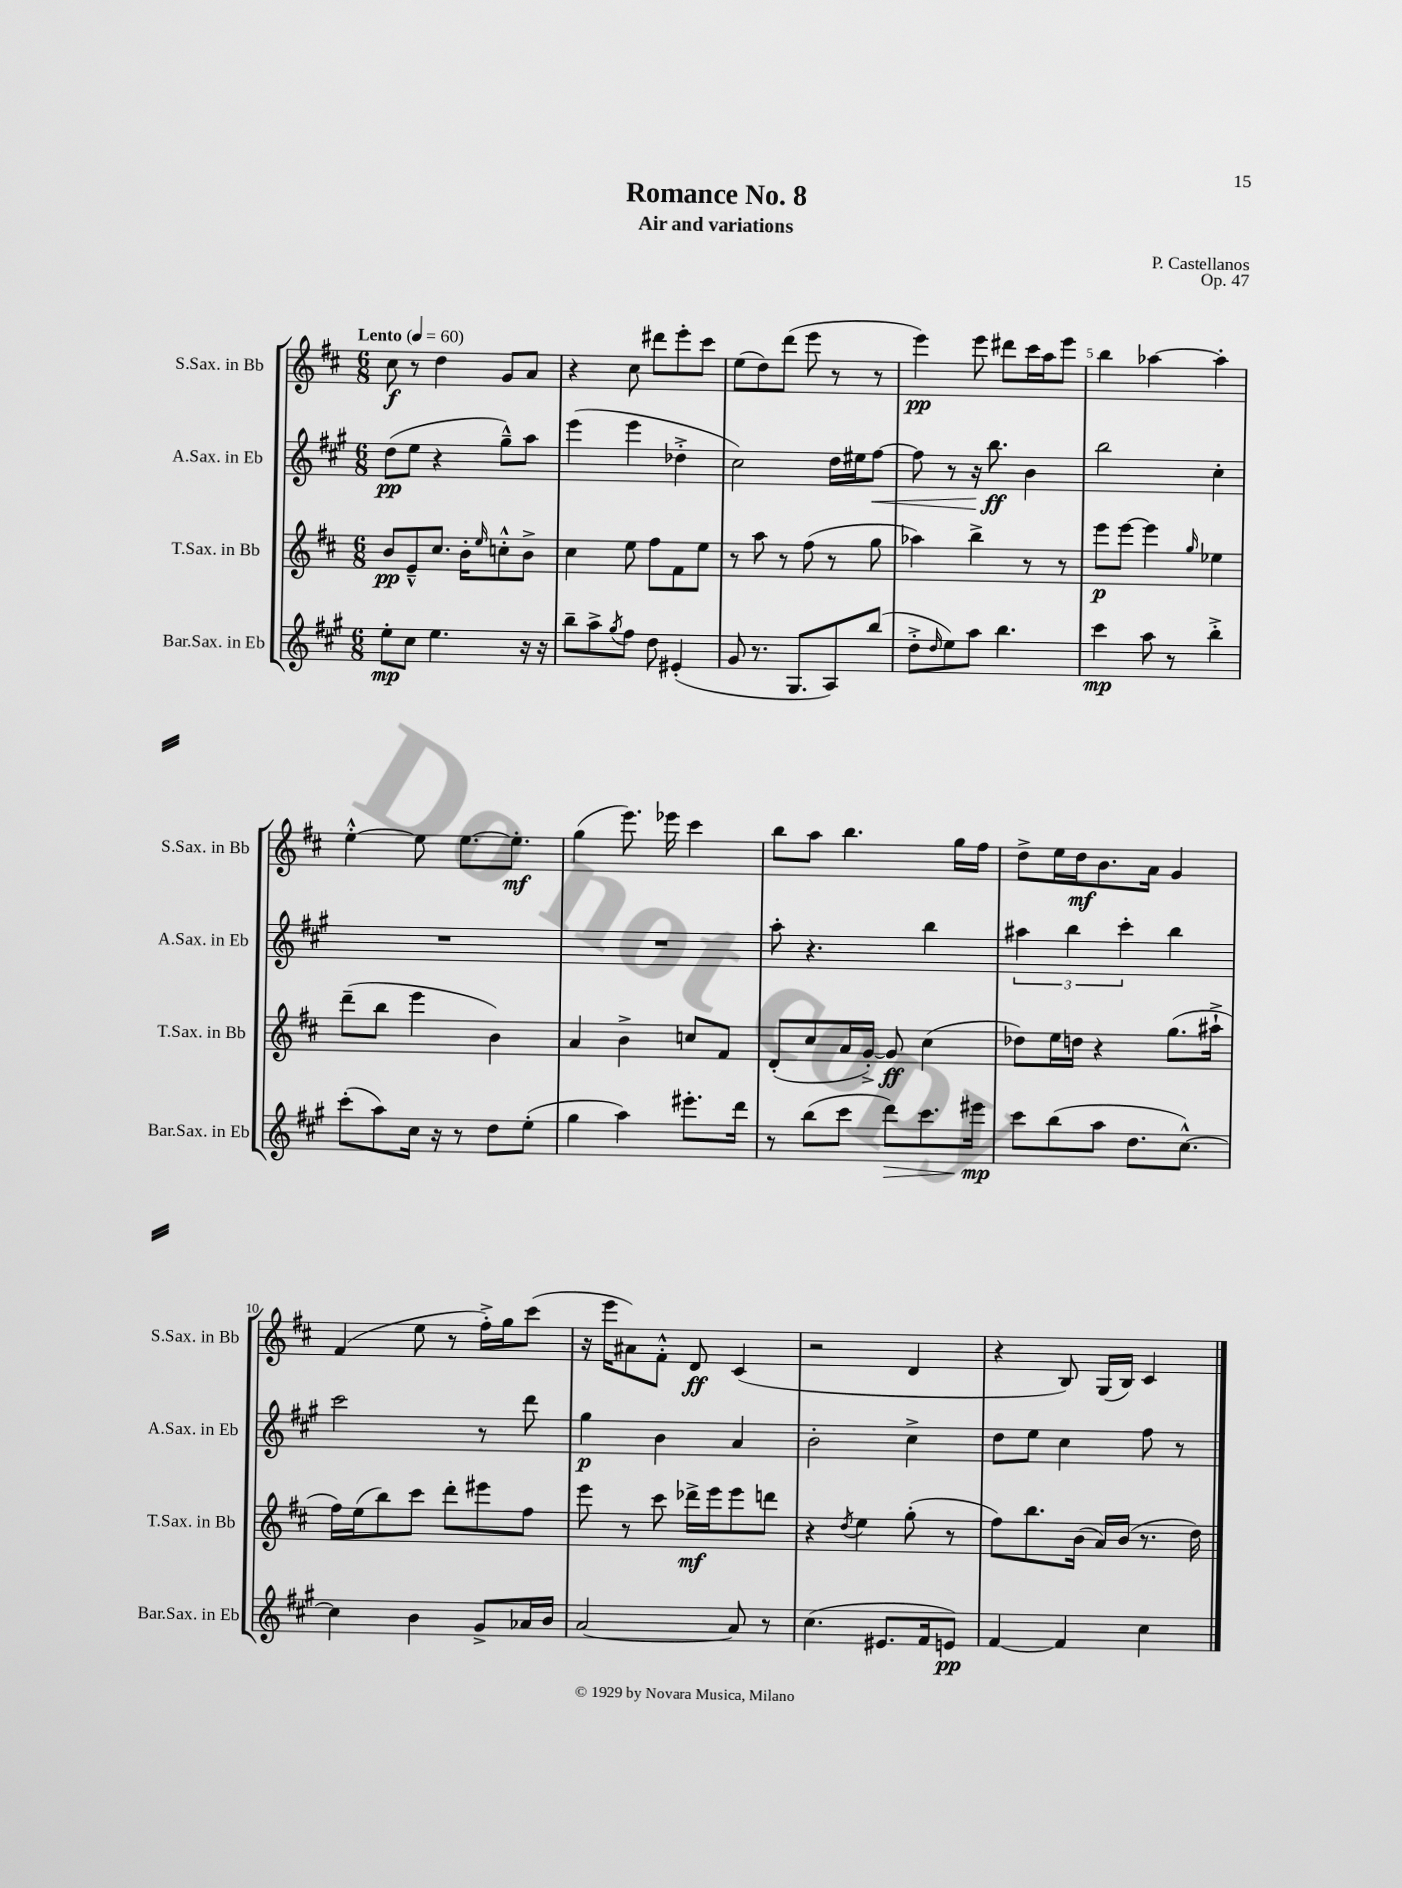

**kern	**kern	**kern	**kern
*staff4	*staff3	*staff2	*staff1
*clefG2	*clefG2	*clefG2	*clefG2
*k[f#c#g#]	*k[f#c#]	*k[f#c#g#]	*k[f#c#]
*M6/8	*M6/8	*M6/8	*M6/8
*MM60	*MM60	*MM60	*MM60
8ee'	8b	(8dd	8cc#
8cc#	8e~^^	8ee	8r
4.ee	8.cc#	4r	4dd
.	16b'	.	.
.	16qqee	.	.
.	8cc'^^	8gg#~^^)	8g
16r	8b^	8aa	8a
16r	.	.	.
=	=	=	=
8bb~	4cc#	(4eee	4r
8aa^	.	.	.
8qgg#	.	.	.
8ff#	8ee	4eee	8cc#
8dd	8ff#	.	8ddd#
(4e#'	8f#	4dd-'^	8eee'
.	8ee	.	8ccc#
=	=	=	=
8g#	8r	2cc#)	(8ee
8.r	8aa	.	8dd)
.	8r	.	(8ddd
8.G#	.	.	.
.	(8ff#	.	8eee
8A)	8r	16dd	8r
.	.	16ee#	.
(8bb	8gg	[8ff#	8r
=	=	=	=
8dd'^	4aa-)	8ff#]	4eee)
16qqdd	.	.	.
8ee)	.	8r	.
8aa	4bb^	16r	8eee
.	.	8.bb	.
4.bb	.	.	8ddd#
.	8r	4b	16ccc#
.	.	.	16aa
.	8r	.	8eee
=	=	=	=
4ccc#	8eee	2bb	4bb
.	[8eee	.	.
8aa	4eee]	.	[4aa-
8r	.	.	.
.	16qqgg	.	.
4bb'^	4ee-	4cc#'	4aa-']
=	=	=	=
(8ccc#'	(8ddd~	2.r	[4ee'^^
8aa)	8bb	.	.
16cc#	4eee	.	8ee]
16r	.	.	.
8r	.	.	[8.ee
8dd	4b)	.	.
.	.	.	8.ee']
(8ee'	.	.	.
=	=	=	=
4gg#	4a	2.r	(4gg
4aa)	4b^	.	8.eee)
.	.	.	16eee-
8.eee#'	8cc	.	4ccc#
.	8f#	.	.
16ddd	.	.	.
=	=	=	=
8r	(8d'	8aa'	8bb
(8bb	8cc#	4.r	8aa
8ccc#	16a	.	4.bb
.	[16g'^)	.	.
8ddd)	8g]	.	.
8.ccc#	(4cc#	4bb	.
.	.	.	16gg
16eee#	.	.	16ff#
=	=	=	=
8ccc#	8dd-)	6aa#	8dd^
(8bb	16ee	.	16ee
.	.	6bb	.
.	16dd	.	16dd
8aa	4r	.	8.b
.	.	6ccc#'	.
8.dd	.	.	.
.	.	.	16a
.	(8.gg	4bb	4g
[8.cc#^^)	.	.	.
.	16aa#`^	.	.
=	=	=	=
4cc#]	16ff#)	2ccc#	(4f#
.	(16ee	.	.
.	8bb)	.	.
4b	8ccc#	.	8ee
.	8ddd'	.	8r
8g#^	8eee#	8r	16ff#'^)
.	.	.	16gg
16a-	8ff#	8ddd	(8ccc#
16b	.	.	.
=	=	=	=
[2a	8eee	4gg#	16r
.	.	.	16eee
.	8r	.	8a#)
.	8ccc#	4b	8f#'^^
.	16ddd-^	.	8d
.	16eee	.	.
8a]	8eee	4a	(4c#
8r	8ddd	.	.
=	=	=	=
(4.cc#	4r	2b'	2r
.	8qdd	.	.
.	4ee	.	.
8.e#	.	.	.
.	(8gg'	4cc#^	4d
16f#	.	.	.
8e)	8r	.	.
=	=	=	=
[4f#	8ff#)	8dd	4r
.	8.bb	8ee	.
4f#]	.	4cc#	8B)
.	(16b	.	.
.	16a)	.	(16G
.	(16b	.	16B)
4cc#	8.r	8ff#	4c#
.	.	8r	.
.	16dd)	.	.
==	==	==	==
*-	*-	*-	*-
